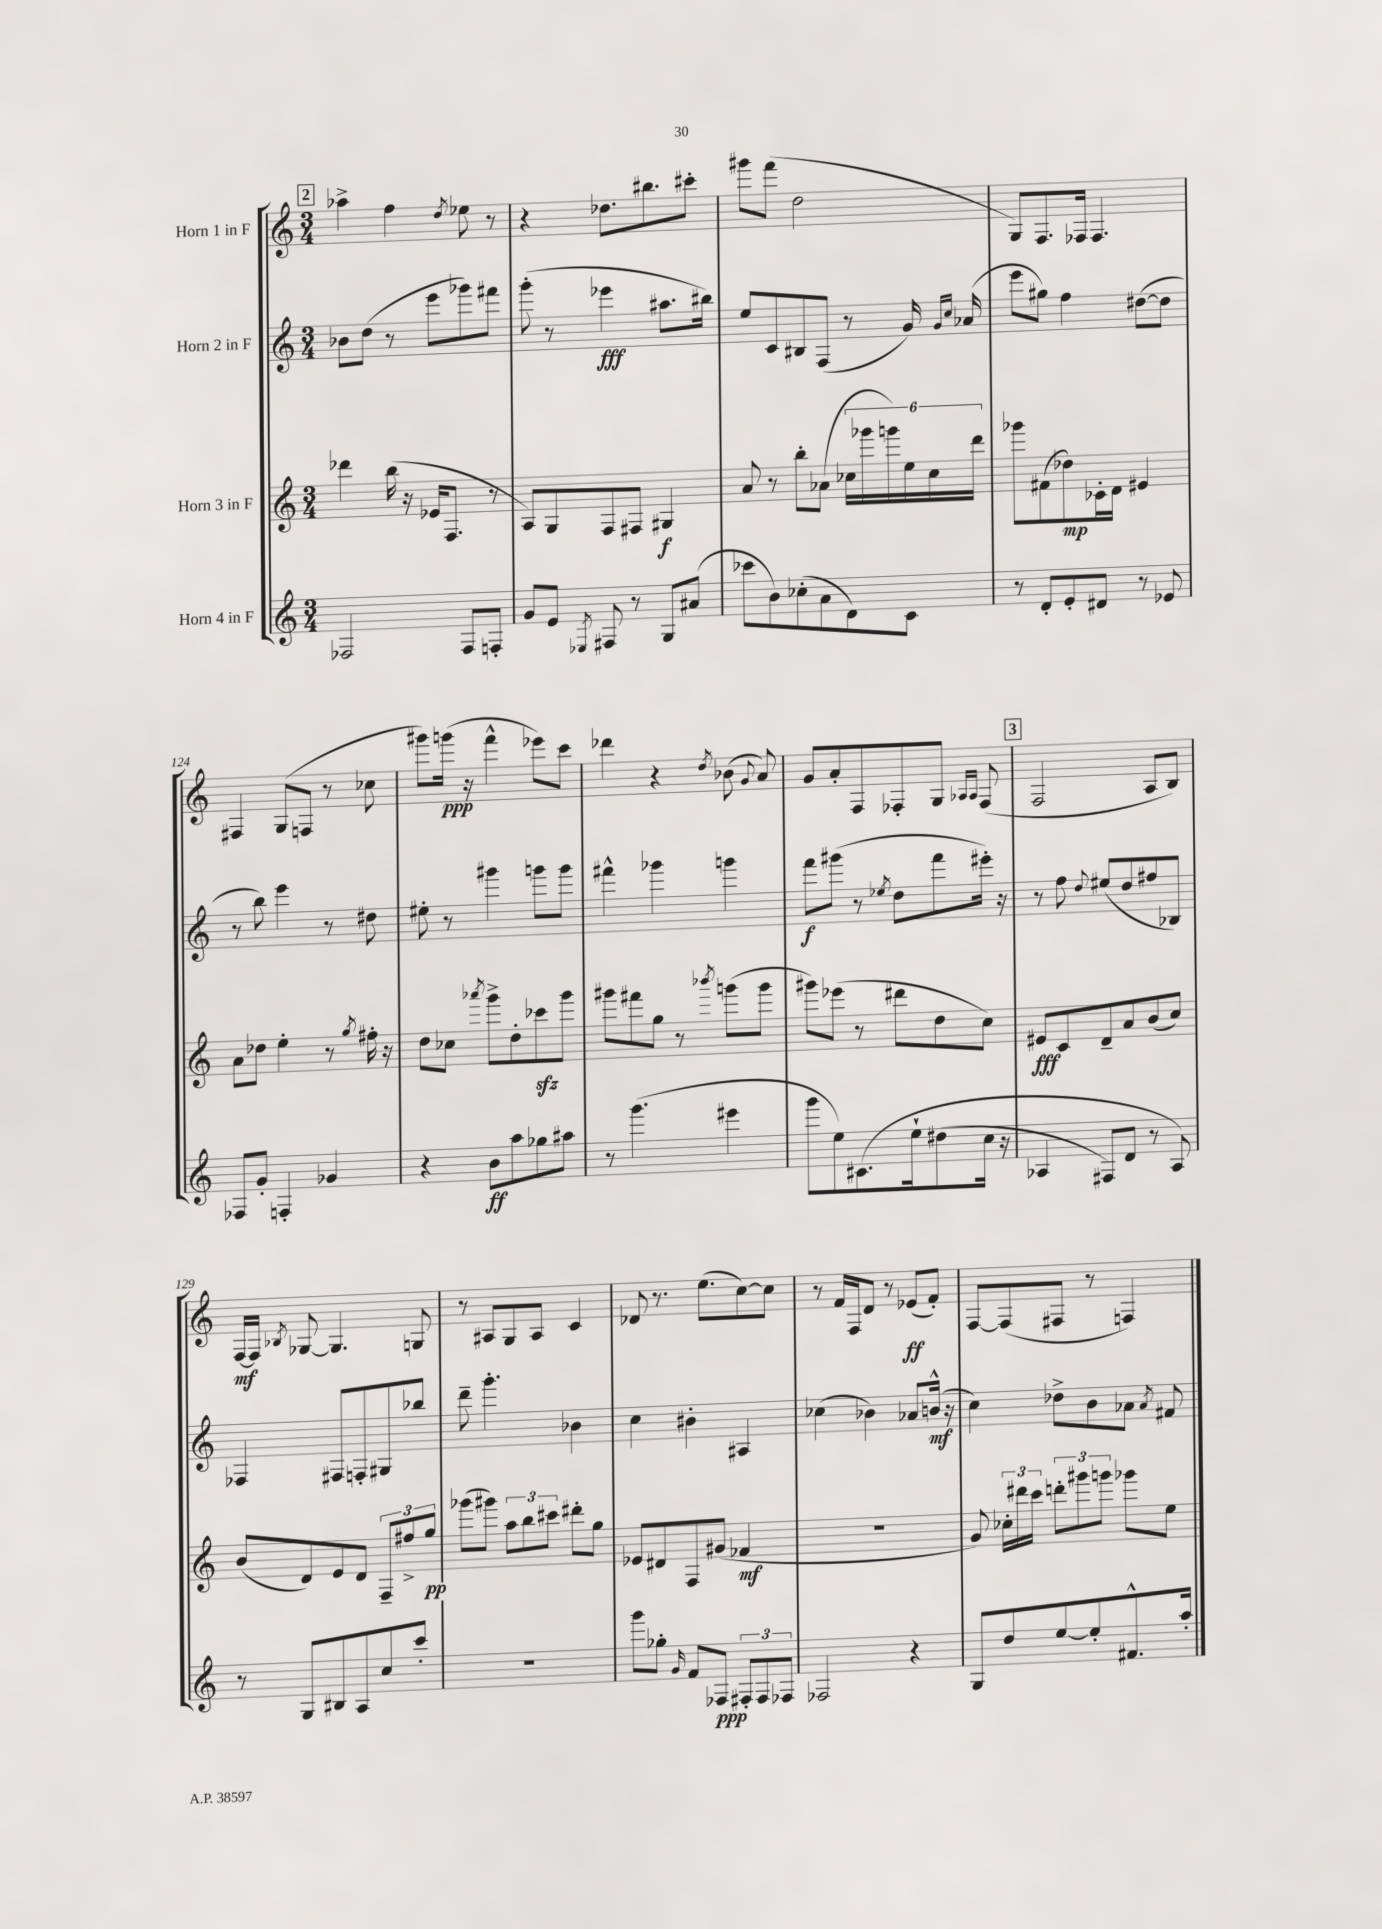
<<
\new StaffGroup <<
\new Staff = "s0" \with { instrumentName = "Horn 1 in F" } {
    \clef treble \key c \major \numericTimeSignature \time 3/4
    \autoBeamOff \mark \markup { \box "2" } aes''4-> f''4 \acciaccatura { d''8 } ees''8 r8 |
    r4 des''8.[ bis''8. cis'''8]-. |
    gis'''8[ f'''8]( d''2 |
    g8[) f8. fes16] fes4. |
    fis4 g8[( f8] r8 ces''8 |
    gis'''8[) g'''16]\ppp( r16 f'''4-^ ees'''8[) c'''8] |
    des'''4 r4 \acciaccatura { d''8 } bes'8( \appoggiatura { g'8 } a'8) |
    g'8[ a'8-. f8 fes8-. g8] \grace { aes16[ aes16] } fes8( |
    \mark \markup { \box "3" } f2 a8[ b8]) |
    f16[~\mf f16] \acciaccatura { bes8 } ges8~ ges4. g8 |
    r8 ais8[ g8 ais8] c'4 |
    des'8 r8. e''8.[( c''8~) c''8] |
    r8 f'16[ f16 d'8] r8 ees'8[\ff( f'8]-.) |
    f8[~ f8( fis8] r8 f4) \bar "|." |
}
\new Staff = "s1" \with { instrumentName = "Horn 2 in F" } {
    \clef treble \key c \major \numericTimeSignature \time 3/4
    \autoBeamOff \mark \markup { \box "2" } bes'8[ d''8]( r8 e'''8[ ges'''8) fis'''8] |
    g'''8-.( r8 ees'''4\fff ais''8.[ bis''16]) |
    e''8[ c'8 bis8 f8]( r8 g'16) \grace { g'16[ c''16] } aes'16( |
    e'''8[ gis''8]) f''4 dis''8[~( dis''8] |
    r8 b''8) e'''4 r8 dis''8 |
    eis''8-. r8 gis'''4 g'''8[ g'''8] |
    fis'''4-^ ges'''4 g'''4 |
    f'''8[\f gis'''8]( r8 \acciaccatura { ees''8 } d''8[ f'''8 eis'''16]-.) r16 |
    \mark \markup { \box "3" } r8 f''8 \appoggiatura { d''8 } eis''8[( d''8 fis''8 bes8]) |
    fes4 fis8[ f8-. gis8 bes''8] |
    d'''8-- g'''4.-. bes'4 |
    c''4 bis'4-. ais4 |
    ces''4( bes'4) aes'8[ b'16]-^\mf( r16 |
    c''4) des''8[-> b'8 aes'8] \acciaccatura { aes'8 } fis'8 \bar "|." |
}
\new Staff = "s2" \with { instrumentName = "Horn 3 in F" } {
    \clef treble \key c \major \numericTimeSignature \time 3/4
    \autoBeamOff \mark \markup { \box "2" } des'''4 b''16( r16 ees'16[ f8.] r8 |
    a8[) g8 f8 fis8] gis4\f |
    a'8 r8 b''8[-. aes'8]( \tuplet 6/4 { ces''16[ ges'''16 g'''16) e''16 ces''16 d'''16] } |
    ges'''8[ fis'8( des''8\mp) ces'16-. d'16] eis'4 |
    a'8[ des''8] e''4-. r8 \acciaccatura { g''8 } fis''16-. r16 |
    d''8[ ces''8] \acciaccatura { aes'''8 } g'''8[-> d''8-. ces'''8\sfz g'''8] |
    gis'''8[ fis'''8 g''8] r8 \acciaccatura { bes'''8 } g'''8[( g'''8] |
    gis'''8[) ees'''8]( r8 dis'''8[ d''8 c''8]) |
    \mark \markup { \box "3" } eis'8[\fff c'8 d'8-- a'8 b'8( c''8]) |
    b'8[( d'8) e'8 d'8] \tuplet 3/2 { f8[-- fis''8-> g''8]\pp } |
    ges'''8[( gis'''8]) \tuplet 3/2 { a''8[ b''8 cis'''8] } dis'''8[-. g''8] |
    ees'8[ dis'8 f8 gis'8]( fes'4\mf |
    R2. |
    g'8) \tuplet 3/2 { ces''16[-. dis'''16 c'''16] } \tuplet 3/2 { d'''8[-. gis'''8 g'''8] } ges'''8[ e''8] \bar "|." |
}
\new Staff = "s3" \with { instrumentName = "Horn 4 in F" } {
    \clef treble \key c \major \numericTimeSignature \time 3/4
    \autoBeamOff \mark \markup { \box "2" } fes2 fes8[ f8]-. |
    g'8[ e'8] \acciaccatura { ees8 } fis8 r8 g8[ ais'8]( |
    ces'''8[ b'8) ces''8-.( a'8 d'8) c'8] |
    r8 d'8[-. e'8-. dis'8] r8 ees'8 |
    fes8[ g'8]-. f4-. ges'4 |
    r4 b'8[\ff a''8 ges''8 ais''8] |
    r8 g'''4.( eis'''4 |
    g'''8[ e''8) cis'8.\( e''16-! dis''8( c''16] r16 |
    \mark \markup { \box "3" } aes4 fis8[) d'8] r8 aes8\) |
    r8 g8[ bis8 a8 c''8 c'''8]-. |
    R2. |
    g'''8[ ges''8]-. \grace { g'16 } f'8[ fes8]\ppp \tuplet 3/2 { fis8[-. fis8 fes8] } |
    fes2 r4 |
    g8[ d''8 e''8~ e''8-. fis'8.-^ a''16]-. \bar "|." |
}
>>
>>
\layout { \context { \Score currentBarNumber = #120 } }
